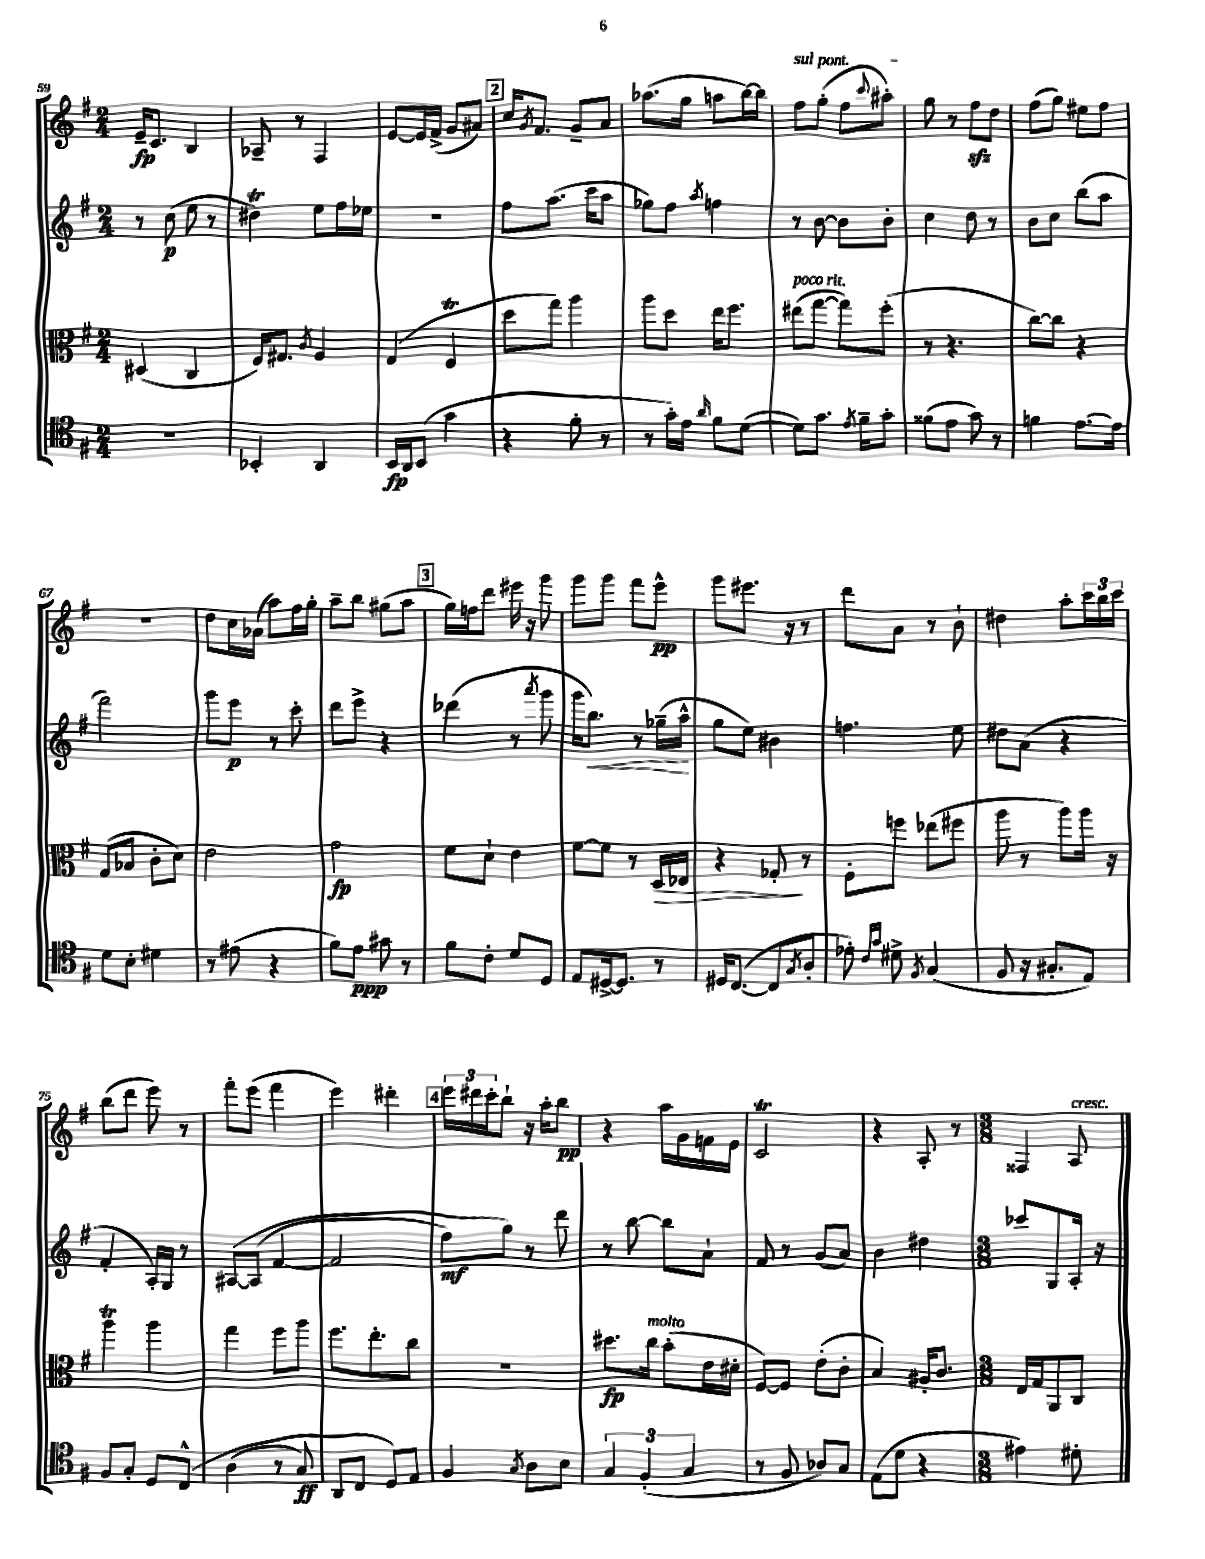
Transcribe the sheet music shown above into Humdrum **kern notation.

**kern	**kern	**kern	**kern
*staff4	*staff3	*staff2	*staff1
*clefC4	*clefC3	*clefG2	*clefG2
*k[f#]	*k[f#]	*k[f#]	*k[f#]
*M2/4	*M2/4	*M2/4	*M2/4
2r	(4D#	8r	16e~
.	.	.	8.c
.	.	(8cc	.
.	4C	8ee	4B
.	.	8r	.
=	=	=	=
4BB-'	16F#)	4dd#)	8A-~
.	8.G#	.	.
.	.	.	8r
.	8qc	.	.
4AA	4A	8ee	4F#
.	.	16ff#	.
.	.	16ee-	.
=	=	=	=
16BB	(4G	2r	[8e
16AA	.	.	.
(8BB	.	.	16e]
.	.	.	(16f#^
4g	4F#	.	8g
.	.	.	8a#)
=	=	=	=
4r	8dd	8ff#	16cc
.	.	.	8qg
.	.	.	8.f#
.	8gg)	(8.aa	.
8f#'	4aa	.	8g~
.	.	16ccc	.
8r	.	8aa	8a
=	=	=	=
8r	8aa	8gg-)	(8.aa-
16g')	8dd	8ff#	.
16e	.	.	16gg
16qqa	.	8qaa	.
8f#	16ee	4ff	8aa
.	8.ff#	.	.
([8d	.	.	[16bb)
.	.	.	16bb]
=	=	=	=
8d])	(8ee#	8r	8ff#
8.g	[8gg	[8b	(8gg'
.	8gg])	8b]	8ff#
8qe	.	.	.
16f#~	.	.	.
.	.	.	8qqccc
8g'	(8ff#'	8b'	8aa#')
=	=	=	=
(8f##	8r	4cc	8gg
8e	4.r	.	8r
8g)	.	8dd	8ff#
8r	.	8r	8dd
=	=	=	=
4f	[8cc)	8b	(8ff#
.	8cc]	8cc	8gg)
[8.e	4r	(8bb	8ee#
.	.	8aa	8ff#
16e]	.	.	.
=	=	=	=
8d	(8G	2fff#)	2r
8B'	8B-	.	.
4d#	8c'	.	.
.	8d)	.	.
=	=	=	=
8r	2e	8ggg	8dd
(8e#	.	8eee	16cc
.	.	.	(16a-
4r	.	8r	8aa)
.	.	8ccc'	16ff#
.	.	.	16gg'
=	=	=	=
8f#)	2g	8ddd	8aa~
8e	.	8eee^	8bb
8g#	.	4r	(8gg#
8r	.	.	8aa
=	=	=	=
8f#	8f#	(4ddd-	16gg)
.	.	.	16ff
8c'	8d`	.	8ddd
8d	4e	8r	16eee#
.	.	.	16r
.	.	8qaaa	.
8D	.	8ggg	8ggg
=	=	=	=
8E	[8f#	16ggg	8ggg
.	.	8.bb)	.
[16D#^	8f#]	.	8ggg
8.D#]	.	.	.
.	8r	8r	8fff#
8r	16D	(16gg-~	8eee^^
.	16E-	16aa^^	.
=	=	=	=
16D#	4r	8gg	8ggg
([8.C	.	.	.
.	.	8ee)	8.eee#
8C]	8G-'	4b#	.
.	.	.	16r
8qG	.	.	.
8A'	8r	.	8r
=	=	=	=
8e-')	8F#'	4.ff	8ddd
16qqc	.	.	.
16qqg	.	.	.
8d#^	8ff	.	8a
8qF#	.	.	.
(4G	(8ee-	.	8r
.	8ff#	8ee	8b`
=	=	=	=
8F#	8aa	8dd#	4dd#
16r	8r	(8a	.
8.G#'	.	.	.
.	8aa)	4r	8aa'
8E)	16aa	.	24ccc
.	.	.	24bb
.	16r	.	.
.	.	.	24ccc
=	=	=	=
8F#	4aa	4f#'	(8bb
8G'	.	.	8ddd
8D	4aa	16A')	8eee)
.	.	16G	.
&(8C^^	.	8r	8r
=	=	=	=
(4A	4gg	&([8A#	8fff#'
.	.	(8A#]	(8eee
8r	8ff#	[4f#	4fff#
8G)	8aa	.	.
=	=	=	=
8AA	8.ff#	2f#]	4eee)
8C	.	.	.
.	8.ee'	.	.
8D&)	.	.	4ddd#'
8E	8cc	.	.
=	=	=	=
4F#	2r	8ff#)	24eee
.	.	.	24ddd#
.	.	.	24ccc'
.	.	8gg&)	8bb`
8qG	.	.	.
8A	.	8r	16r
.	.	.	16aa'
8B	.	8ddd	8bb
=	=	=	=
6G	8.dd#	8r	4r
.	.	[8bb	.
(6F#'	.	.	.
.	16cc	.	.
.	(8b'	8bb]	16aa
.	.	.	16g
6G	.	.	.
.	16e	8a`	16f
.	16d#'	.	16e
=	=	=	=
8r	[8F#)	8f#	2c
8F#	8F#]	8r	.
8A-)	(8e'	(8g	.
8G	8c'	8a)	.
=	=	=	=
(8E	4B)	4b	4r
8d	.	.	.
4r	16A#'	4dd#	8A'
.	8.c	.	.
.	.	.	8r
=	=	=	=
*M3/8	*M3/8	*M3/8	*M3/8
4e#)	16E	8ccc-	4F##
.	16G	.	.
.	8AA	8G	.
8d#'	8C	16A'	8A
.	.	16r	.
==	==	==	==
*-	*-	*-	*-
